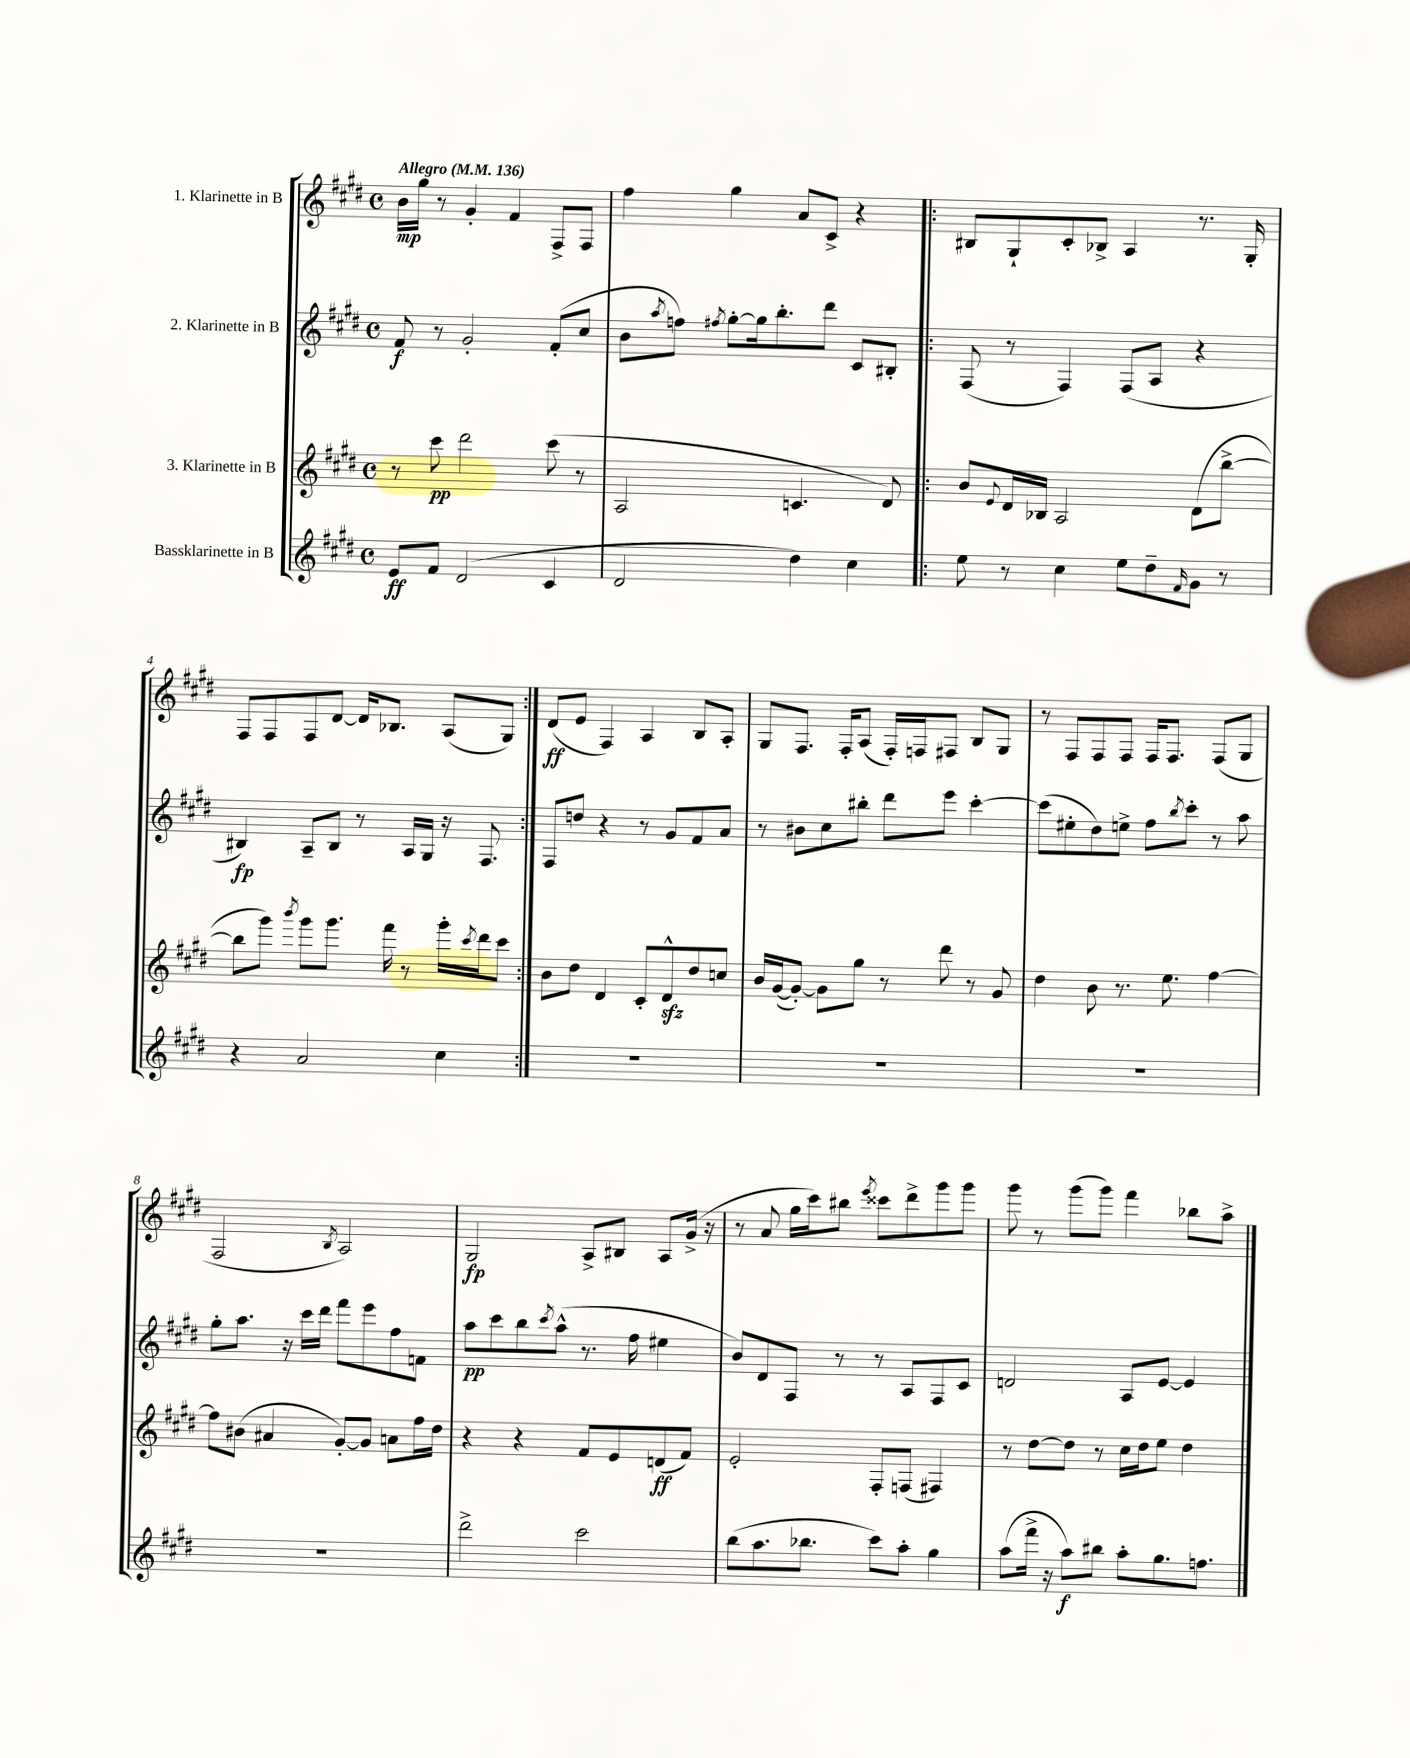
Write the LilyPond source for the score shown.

<<
\new StaffGroup <<
\new Staff = "s0" \with { instrumentName = "1. Klarinette in B" } {
    \clef treble \key e \major \defaultTimeSignature \time 4/4 \tempo "Allegro" 4 = 136
    b'16\mp gis''16 r8 gis'4-. fis'4 fis8-> fis8 |
    fis''4 gis''4 a'8 cis'8-> r4 |
    \repeat volta 2 { bis8 gis8-! cis'8-. bes8-> a4 r8. gis16-. |
    fis8 fis8 fis8 dis'8~ dis'16 bes8. a8( gis8) | }
    dis'8\ff( e'8 fis4) a4 b8 a8-. |
    gis8 fis8. fis16-. a8( fis16-.) f16 fis8 b8 gis8 |
    r8 fis8 fis8 fis8 fis16 fis8. fis8( gis8 |
    fis2 \acciaccatura { b8 } a2) |
    gis2\fp a8-> bis8 a8 gis'16->( r16 |
    r8 a'8 gis''16 cis'''16) bis''8 \acciaccatura { e'''8 } cisis'''8 dis'''8-> gis'''8 gis'''8 |
    gis'''8 r8 gis'''8( gis'''8) fis'''4 bes''8 a''8-> \bar "|." |
}
\new Staff = "s1" \with { instrumentName = "2. Klarinette in B" } {
    \clef treble \key e \major \defaultTimeSignature \time 4/4
    fis'8\f r8 gis'2-. fis'8-.( cis''8 |
    b'8 \acciaccatura { a''8 } f''8) \acciaccatura { fis''8 } gis''8~-. gis''16 b''8.-. dis'''8 cis'8 bis8-. |
    \repeat volta 2 { fis8( r8 fis4) fis8( a8 r4 |
    bis4\fp) a8-- bis8 r8 a16 gis16 r16 fis8. | }
    fis8 d''8 r4 r8 gis'8 fis'8 a'8 |
    r8 bis'8 cis''8 bis''8-. dis'''8 e'''8 cis'''4~-. |
    cis'''8( eis''8-. dis''8) e''8-> fis''8 \acciaccatura { b''8 } cis'''8-. r8 a''8 |
    gis''8-. a''8. r16 cis'''16 dis'''16 fis'''8 e'''8 fis''8 f'8 |
    a''8\pp cis'''8 b''8 \acciaccatura { cis'''8 } a''8-^( r8. fis''16 eis''4 |
    b'8) dis'8 fis8 r8 r8 a8 fis8 cis'8 |
    d'2 a8 e'8~ e'4 \bar "|." |
}
\new Staff = "s2" \with { instrumentName = "3. Klarinette in B" } {
    \clef treble \key e \major \defaultTimeSignature \time 4/4
    r8 cis'''8\pp dis'''2 cis'''8( r8 |
    a2 c'4. dis'8) |
    \repeat volta 2 { b'8 \appoggiatura { e'8 } dis'16 bes16 a2 dis'8( b''8~-> |
    b''8 gis'''8) \acciaccatura { b'''8 } gis'''8 gis'''8. fis'''16 r8 gis'''16-. \acciaccatura { cis'''8 } dis'''16 cis'''8 | }
    b'8 dis''8 dis'4 cis'8-. dis'8-^\sfz dis''8 c''8 |
    b'16 gis'16~( gis'8~-.) gis'8 gis''8 r8 dis'''8 r8 gis'8 |
    dis''4 b'8 r8. e''8. fis''4~ |
    fis''8 bis'8( ais'4 gis'8~-.) gis'8 a'8 fis''16 dis''16 |
    r4 r4 fis'8 e'8 d'8\ff( fis'8) |
    e'2-. fis8-. f8( fis4) |
    r8 dis''8~ dis''8 r8 cis''16 dis''16 e''8 dis''4 \bar "|." |
}
\new Staff = "s3" \with { instrumentName = "Bassklarinette in B" } {
    \clef treble \key e \major \defaultTimeSignature \time 4/4
    e'8\ff fis'8 dis'2( cis'4 |
    dis'2 dis''4) cis''4 |
    \repeat volta 2 { e''8 r8 cis''4 e''8 dis''8-- \grace { fis'16 } gis'8 r8 |
    r4 a'2 cis''4 | }
    R1 |
    R1 |
    R1 |
    R1 |
    dis'''2-> cis'''2 |
    b''8( a''8. bes''8. cis'''8) a''8-. gis''4 |
    a''8( fis'''16-> r16 a''8\f) bis''8 a''8-. gis''8. f''8. \bar "|." |
}
>>
>>
